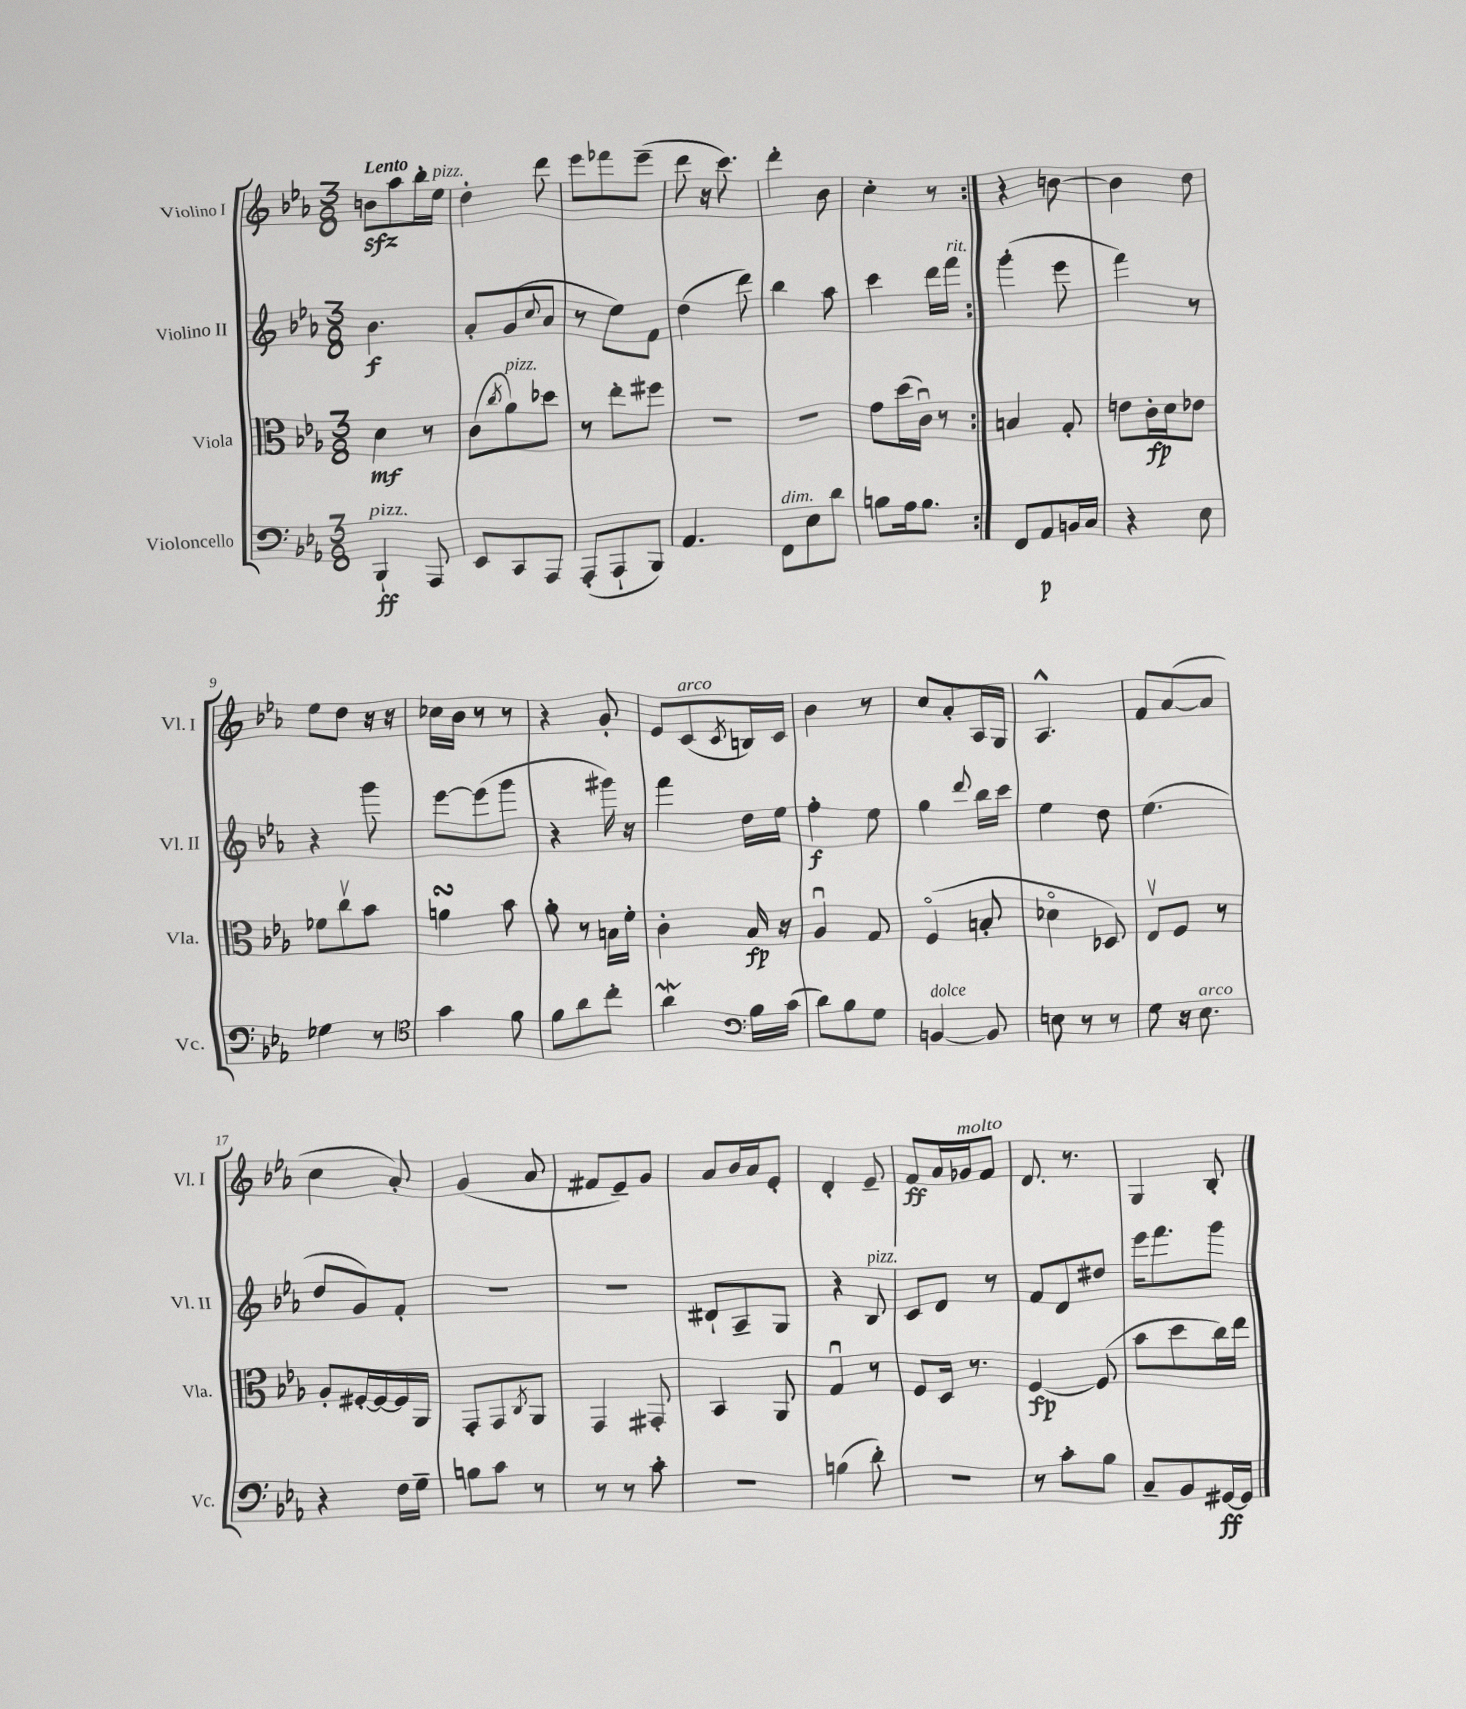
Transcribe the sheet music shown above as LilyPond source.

<<
\new StaffGroup <<
\new Staff = "s0" \with { instrumentName = "Violino I" shortInstrumentName = "Vl. I" } {
    \clef treble \key ees \major \numericTimeSignature \time 3/8 \tempo "Lento"
    \repeat volta 2 { b'8\sfz aes''8 bes''16-. ees''16^\markup { \italic "pizz." } |
    d''4-. d'''8 |
    ees'''8 fes'''8 ees'''8--( |
    d'''8 r16 c'''8.) |
    d'''4-. bes'8 |
    c''4-. r8 | }
    r4 b'8~ |
    b'4 d''8 |
    ees''8 d''8 r16 r16 |
    ces''16 bes'16 r8 r8 |
    r4 g'8-. |
    ees'8 c'8^\markup { \italic "arco" }( \acciaccatura { c'8 } b16) c'16 |
    bes'4 r8 |
    c''8 aes'8-. aes16 g16 |
    aes4.-^ |
    f'8 aes'8~( aes'8 |
    c''4 aes'8-.) |
    g'4( aes'8 |
    fis'8 ees'8--) g'8 |
    aes'8 bes'16 aes'16 ees'8-. |
    d'4-. ees'8-- |
    f'8\ff aes'16 ges'16^\markup { \italic "molto" } f'8 |
    d'8. r8. |
    g4 bes8-. \bar "|." |
}
\new Staff = "s1" \with { instrumentName = "Violino II" shortInstrumentName = "Vl. II" } {
    \clef treble \key ees \major \numericTimeSignature \time 3/8
    \repeat volta 2 { bes'4.\f |
    aes'8-. g'8( \appoggiatura { c''8 } aes'8 |
    r8 ees''8) f'8 |
    d''4( d'''8) |
    bes''4 aes''8 |
    c'''4 d'''16 f'''16^\markup { \italic "rit." } | }
    g'''4-.( ees'''8 |
    f'''4) r8 |
    r4 g'''8 |
    ees'''8~ ees'''8( g'''8 |
    r4 gis'''16) r16 |
    f'''4 d''16 ees''16 |
    f''4-.\f ees''8 |
    g''4 \appoggiatura { d'''8 } bes''16 c'''16 |
    ees''4 d''8 |
    ees''4.( |
    d''8 g'8) f'8-. |
    R4. |
    R4. |
    dis'8-! aes8-- g8 |
    r4 bes8^\markup { \italic "pizz." } |
    c'8 d'8 r8 |
    f'8 d'8 dis''8 |
    ees'''16 f'''8. g'''8 \bar "|." |
}
\new Staff = "s2" \with { instrumentName = "Viola" shortInstrumentName = "Vla." } {
    \clef alto \key ees \major \numericTimeSignature \time 3/8
    \repeat volta 2 { d'4\mf r8 |
    c'8( \acciaccatura { c''8 } aes'8^\markup { \italic "pizz." }) des''8 |
    r8 ees''8-. fis''8 |
    R4. |
    R4. |
    g'8 d''16( c'16\downbow) r8 | }
    b4 g8-. |
    e'8 c'16-.\fp d'16 ees'8 |
    fes'8 c''8\upbow bes'8 |
    a'4\turn bes'8 |
    aes'8-. r8 b16 f'16-. |
    c'4-. bes16\fp r16 |
    aes4\downbow g8 |
    f4\flageolet( b8-. |
    des'4\flageolet des8) |
    ees8\upbow f8 r8 |
    aes8-. fis16~-. fis16~ fis16 aes,16 |
    g,8-. g,8 \acciaccatura { c8 } aes,8 |
    g,4 gis,8-. |
    bes,4 aes,8 |
    g4\downbow r8 |
    f8 d16 r8. |
    f4~\fp f8( |
    bes'8 d''8 c''16) ees''16 \bar "|." |
}
\new Staff = "s3" \with { instrumentName = "Violoncello" shortInstrumentName = "Vc." } {
    \clef bass \key ees \major \numericTimeSignature \time 3/8
    \repeat volta 2 { bes,,4-!\ff^\markup { \italic "pizz." } aes,,8 |
    ees,8 c,8 aes,,8 |
    aes,,8-.( aes,,8-! bes,,8) |
    aes,4. |
    f,8^\markup { \italic "dim." } ees8 d'8 |
    b8 aes16 b8. | }
    f,8 aes,8\p b,16 c16 |
    r4 ees8 |
    ges4 r8 |
    \clef tenor g'4 f'8 |
    f'8 aes'8 c''8-. |
    aes'4\mordent \clef bass bes16 c'16( |
    d'8) bes8 g8 |
    b,4~^\markup { \italic "dolce" } b,8 |
    e8 r8 r8 |
    g8 r16 ees8.^\markup { \italic "arco" } |
    r4 f16 g16-- |
    b8 c'8 r8 |
    r8 r8 c'8-. |
    r4. |
    b4( d'8-.) |
    R4. |
    r8 c'8-. bes8 |
    c8-- bes,8 gis,16~\ff gis,16 \bar "|." |
}
>>
>>
